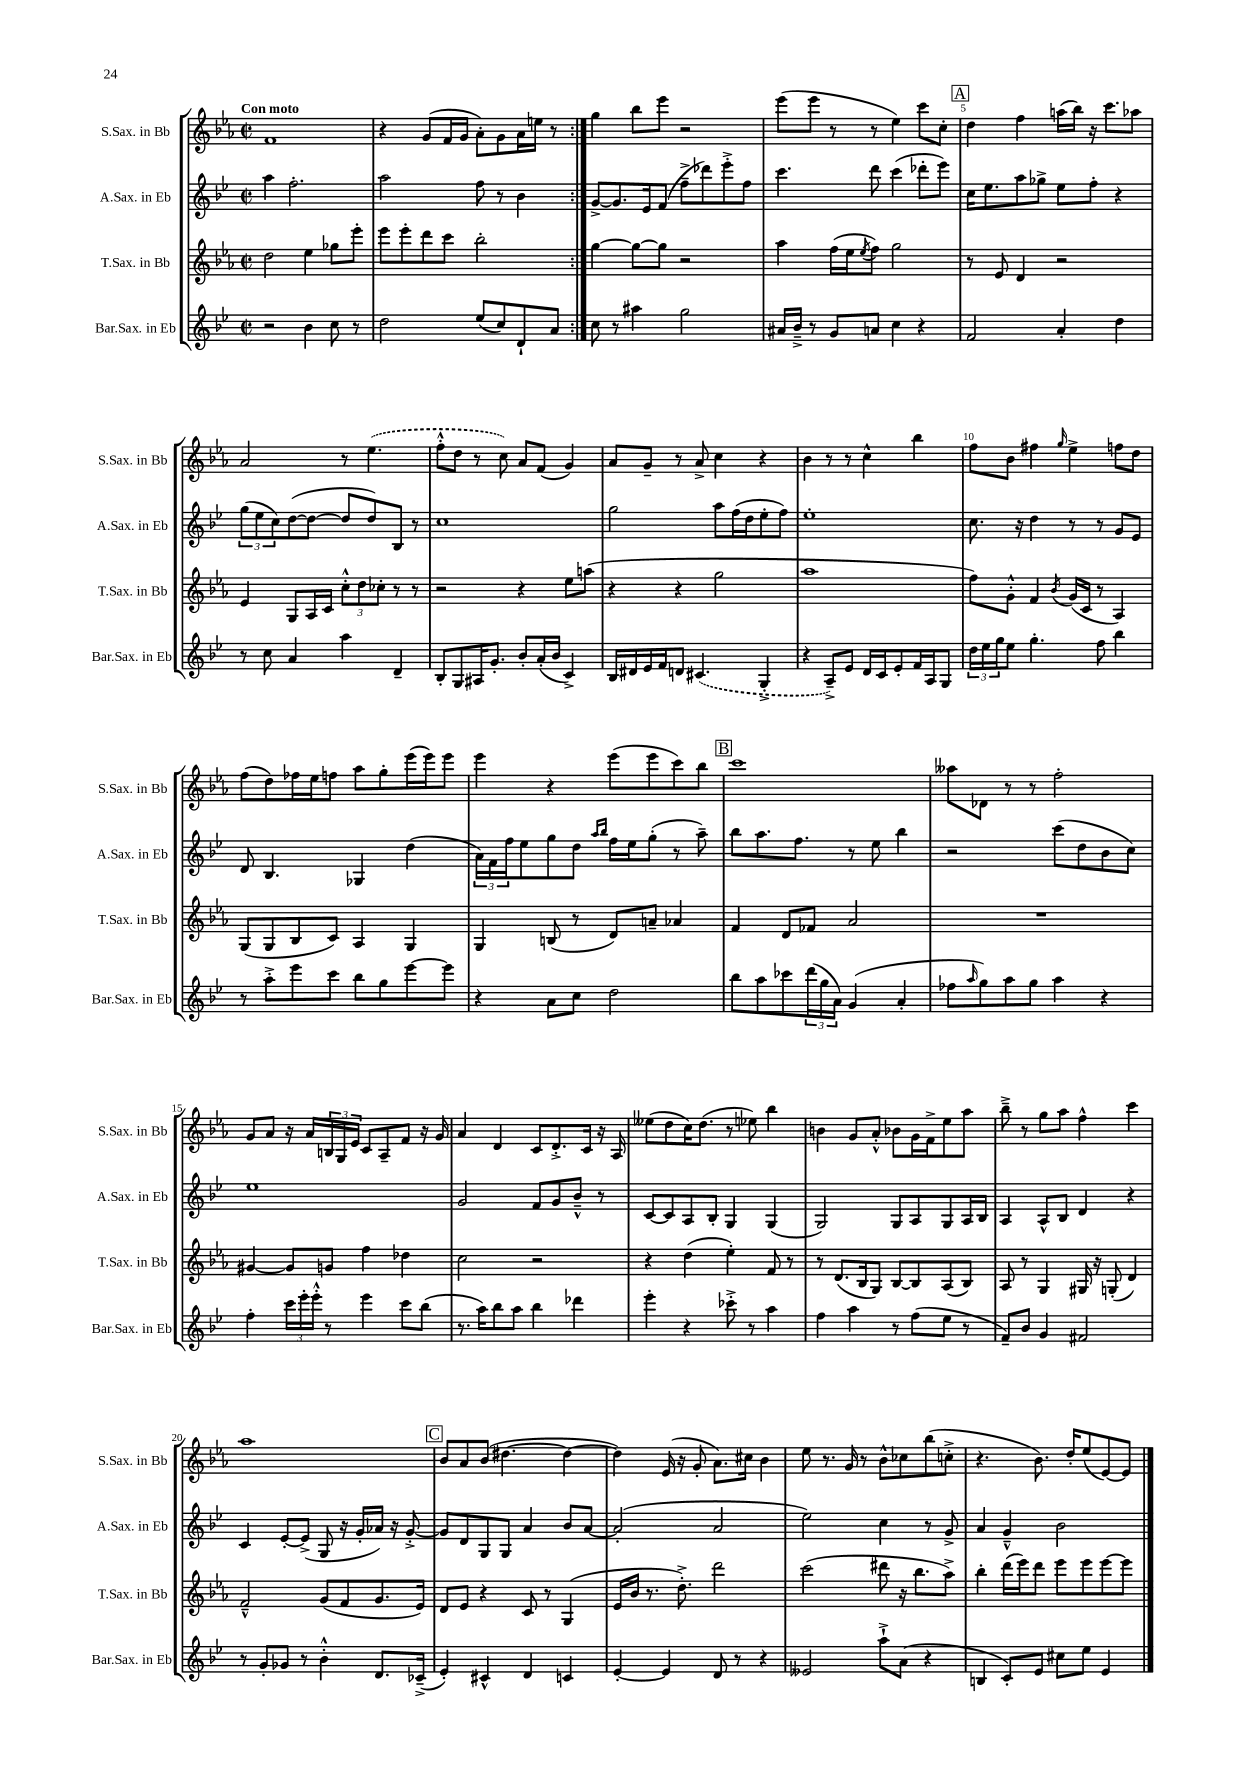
<<
\new StaffGroup <<
\new Staff = "s0" \with { instrumentName = "S.Sax. in Bb" shortInstrumentName = "S.Sax. in Bb" } {
    \clef treble \key ees \major \defaultTimeSignature \time 2/2 \tempo "Con moto"
    \repeat volta 2 { f'1 |
    r4 g'8( f'16 g'16 aes'8-.) g'8 aes'16 e''16 r8 | }
    g''4 bes''8 ees'''8 r2 |
    ees'''8( ees'''8 r8 r8 ees''4) c'''8 c''8-. |
    \mark \markup { \box "A" } d''4 f''4 a''16( bes''16) r16 c'''8. aes''8 |
    aes'2 r8 \once \slurDashed ees''4.( |
    f''8-.-^ d''8 r8 c''8) aes'8 f'8( g'4) |
    aes'8 g'8-- r8 aes'8-> c''4 r4 |
    bes'4 r8 r8 c''4-^ bes''4 |
    f''8 bes'8 fis''4 \grace { g''16 } ees''4-> f''8 d''8 |
    f''8( d''8) fes''16 ees''16 f''8 aes''8 g''8-. ees'''16( ees'''16) ees'''8 |
    ees'''4 r4 ees'''8( ees'''8 c'''8) bes''8 |
    \mark \markup { \box "B" } c'''1 |
    aeses''8 des'8 r8 r8 f''2-. |
    g'8 aes'8 r16 aes'16 \tuplet 3/2 { b16 g16 ees'16 } c'8 aes8-- f'8 r16 g'16 |
    aes'4 d'4 c'8 d'8.-.-> c'16 r16 aes16 |
    eeses''8( d''8 c''16) d''8.( r8 ees''8) bes''4 |
    b'4 g'8 aes'8-.-^ bes'8 g'16 f'16-> ees''8 aes''8 |
    bes''8---> r8 g''8 aes''8 f''4-^ c'''4 |
    aes''1 |
    \mark \markup { \box "C" } bes'8 aes'8 bes'8( dis''4.~ dis''4~ |
    dis''4) ees'16( r16 g'8-. aes'8.) cis''16 bes'4 |
    ees''8 r8. g'16 r8 bes'8-^ ces''8 bes''8( c''8-.-> |
    r4. bes'8.) d''16-. ees''8( ees'8~) ees'8 \bar "|." |
}
\new Staff = "s1" \with { instrumentName = "A.Sax. in Eb" shortInstrumentName = "A.Sax. in Eb" } {
    \clef treble \key bes \major \defaultTimeSignature \time 2/2
    \repeat volta 2 { a''4 f''2.-. |
    a''2 f''8 r8 bes'4 | }
    g'8~-> g'8. ees'16 f'8( f''8---> des'''8) ees'''8-.-> f''8 |
    c'''4. d'''8 c'''4( des'''8-. ees'''8) |
    \mark \markup { \box "A" } c''16 ees''8. a''8 ges''8-> ees''8 f''8-. r4 |
    \tuplet 3/2 { g''8( ees''8 c''8) } d''8~( d''8~ d''8 d''8) bes8 r8 |
    c''1 |
    g''2 a''8 f''16( d''16 ees''8-. f''8) |
    ees''1-. |
    c''8. r16 d''4 r8 r8 g'8 ees'8 |
    d'8 bes4. ges4 d''4( |
    \tuplet 3/2 { a'16) f'16 f''16 } ees''8 g''8 d''8 \grace { a''16 bes''16 } f''16 ees''16 g''8-.( r8 a''8--) |
    \mark \markup { \box "B" } bes''8 a''8. f''8. r8 ees''8 bes''4 |
    r2 c'''8( d''8 bes'8 c''8) |
    ees''1 |
    g'2 f'8 g'8 bes'8---^ r8 |
    c'8~ c'8 a8 bes8-. g4 g4( |
    g2) g8 a8 g8 a16 bes16 |
    a4 a8-^ bes8 d'4 r4 |
    c'4 ees'8~-. ees'8->( g8 r16 g'16-. aes'16) r16 g'8~-.-> |
    \mark \markup { \box "C" } g'8 d'8 g8 g8 a'4 bes'8 a'8~ |
    a'2-.( a'2 |
    ees''2) c''4 r8 g'8-> |
    a'4 g'4---^ bes'2 \bar "|." |
}
\new Staff = "s2" \with { instrumentName = "T.Sax. in Bb" shortInstrumentName = "T.Sax. in Bb" } {
    \clef treble \key ees \major \defaultTimeSignature \time 2/2
    \repeat volta 2 { d''2 ees''4 ges''8 ees'''8-. |
    ees'''8 ees'''8-. d'''8 c'''8 bes''2-. | }
    g''4~ g''8~ g''8 r2 |
    aes''4 f''16( ees''16 \acciaccatura { ees''8 } f''8) g''2 |
    \mark \markup { \box "A" } r8 ees'8 d'4 r2 |
    ees'4 g8 aes16 c'16 \tuplet 3/2 { c''8-.-^ d''8 ces''8-. } r8 r8 |
    r2 r4 ees''8 a''8( |
    r4 r4 g''2 |
    aes''1 |
    f''8) g'8-.-^ f'4 \acciaccatura { bes'8 } g'16( c'16 r8 aes4) |
    g8( g8 bes8 c'8) aes4 g4 |
    g4 b8( r8 d'8) a'8-- aes'4 |
    \mark \markup { \box "B" } f'4 d'8 fes'8 aes'2 |
    R1 |
    gis'4~ gis'8 g'8 f''4 des''4 |
    c''2 r2 |
    r4 d''4( ees''4-.) f'8 r8 |
    r8 d'8.( bes16 g8) bes8~ bes8 aes8( bes8) |
    aes8 r8 g4 gis16 r16 g8-.( d'4) |
    f'2---^ g'8( f'8 g'8. ees'16) |
    \mark \markup { \box "C" } d'8 ees'8 r4 c'8 r8 g4( |
    ees'16 bes'16 r8. d''8.-.->) d'''2 |
    c'''2( dis'''8 r16 bes''8. aes''8->) |
    bes''4-. d'''16( ees'''16) d'''8 ees'''8 ees'''8 ees'''8~ ees'''8 \bar "|." |
}
\new Staff = "s3" \with { instrumentName = "Bar.Sax. in Eb" shortInstrumentName = "Bar.Sax. in Eb" } {
    \clef treble \key bes \major \defaultTimeSignature \time 2/2
    \repeat volta 2 { r2 bes'4 c''8 r8 |
    d''2 ees''8( c''8) d'8-! a'8 | }
    c''8 r8 ais''4 g''2 |
    ais'16 bes'16---> r8 g'8 a'8 c''4 r4 |
    \mark \markup { \box "A" } f'2 a'4-. d''4 |
    r8 c''8 a'4 a''4 d'4-- |
    bes8-. g8 ais16 g'8.-. bes'8-. a'16-.( bes'16 c'4->) |
    bes16 dis'16 ees'16 f'16 d'8 \once \slurDashed cis'4.( g4-.-> |
    r4 a8--->) ees'8 d'16 c'16 ees'8-. f'16 a16 g8 |
    \tuplet 3/2 { d''16 ees''16 g''16 } ees''8 g''4.-. f''8 bes''4 |
    r8 a''8-.-> ees'''8 c'''8 bes''8 g''8 ees'''8~ ees'''8 |
    r4 a'8 c''8 d''2 |
    \mark \markup { \box "B" } bes''8 a''8 ces'''8 \tuplet 3/2 { d'''16( g''16 a'16) } g'4( a'4-. |
    fes''8 \grace { a''16 } g''8) a''8 g''8 a''4 r4 |
    f''4-. \tuplet 3/2 { c'''16 ees'''16-. ees'''16-.-^ } r8 ees'''4 c'''8 bes''8( |
    r8. a''16) bes''8 a''8 bes''4 des'''4 |
    ees'''4-. r4 ces'''8-.-> r8 a''4 |
    f''4 a''4 r8 f''8( ees''8 r8 |
    f'8--) bes'8 g'4 fis'2 |
    r8 g'8-. ges'8 r8 bes'4-.-^ d'8. ces'16--->( |
    \mark \markup { \box "C" } ees'4-.) cis'4-^ d'4 c'4 |
    ees'4~-. ees'4 d'8 r8 r4 |
    eeses'2 a''8-!-> a'8( r4 |
    b4 c'8-.) ees'8 cis''8 ees''8 ees'4 \bar "|." |
}
>>
>>
\layout { \context { \Score \override BarNumber.break-visibility = ##(#f #t #t) barNumberVisibility = #(every-nth-bar-number-visible 5) } }
